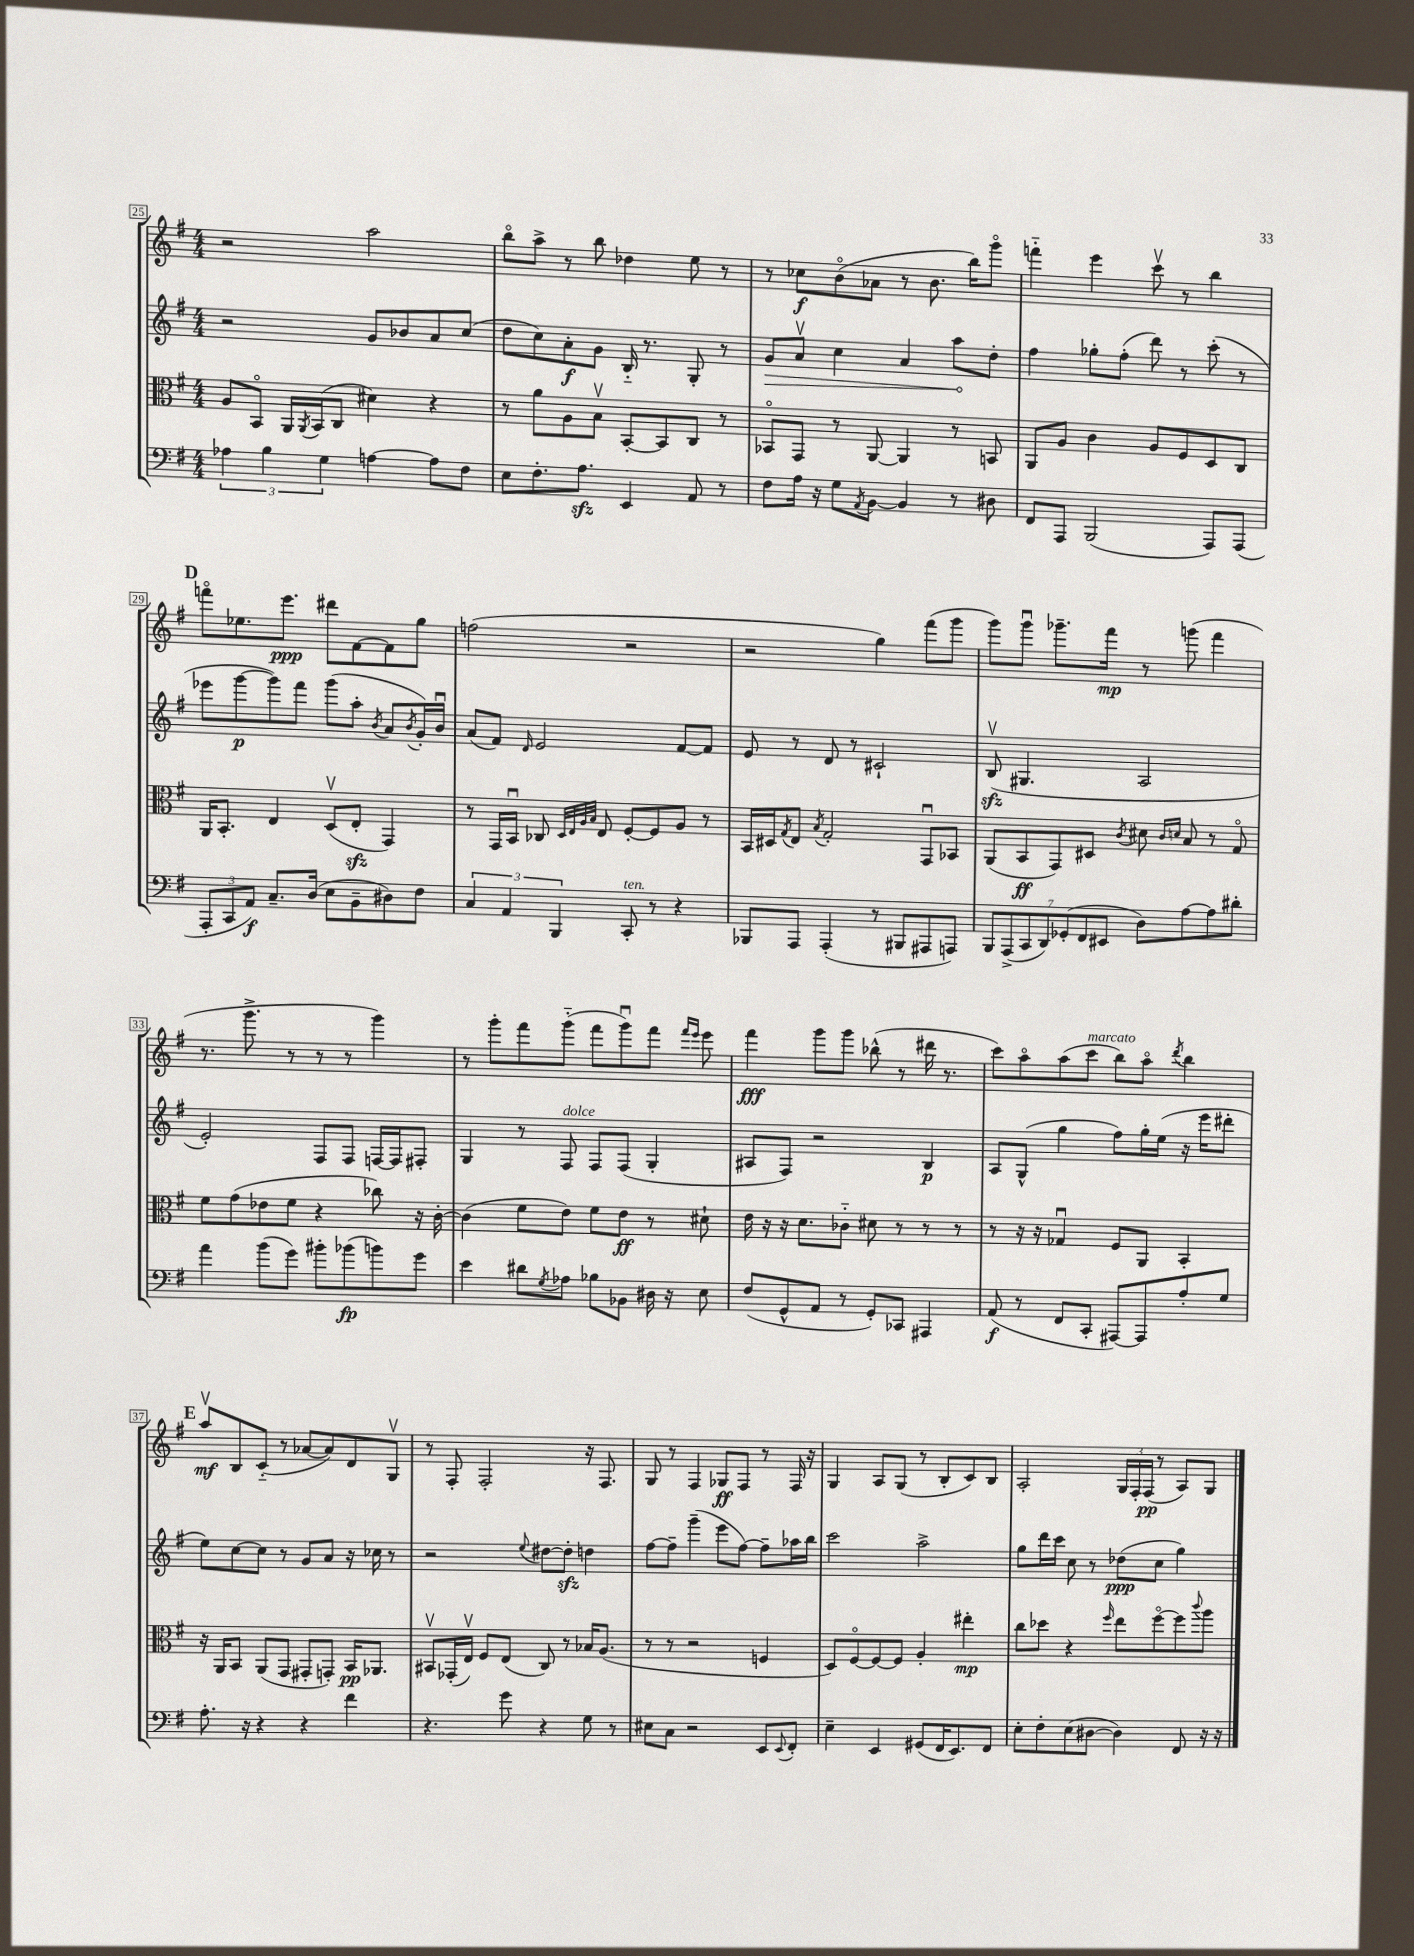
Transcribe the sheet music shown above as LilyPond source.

<<
\new StaffGroup <<
\new Staff = "s0" {
    \clef treble \key g \major \numericTimeSignature \time 4/4
    r2 a''2 |
    b''8\flageolet a''8-> r8 b''8 des''4 e''8 r8 |
    r8 ces''8\f b'8\flageolet( aes'8 r8 b'8. b''16) g'''8\flageolet |
    f'''4-_ e'''4 c'''8\upbow r8 b''4 |
    \mark \markup { \bold "D" } f'''8\flageolet ees''8. e'''8.\ppp dis'''8 fis'8~ fis'8 g''8 |
    f''2( r2 |
    r2 g''4) fis'''8( g'''8 |
    g'''8) g'''8\downbow ges'''8.-- fis'''16\mp r8 g'''8( fis'''4 |
    r8. g'''8.-> r8 r8 r8 g'''4) |
    r8 g'''8-. fis'''8 g'''8-_( fis'''8 g'''8\downbow) fis'''8 \grace { fis'''16 e'''16 } e'''8 |
    fis'''4\fff g'''8 g'''8 bes''8-^( r8 dis'''16 r8. |
    c'''8) a''8\flageolet a''8( c'''8^\markup { \italic "marcato" } b''8) a''8\flageolet \acciaccatura { d'''8 } b''4 |
    \mark \markup { \bold "E" } a''8\upbow\mf b8 c'8-_( r8 aes'8~ aes'8) d'8 g8\upbow |
    r8 fis8-. fis2-. r16 fis8. |
    g8 r8 fis4 ges8\ff fis8 r8 fis16 r16 |
    g4 a8 g8( r8 b8-. c'8) b8 |
    a2-. \tuplet 3/2 { g16 fis16-. fis16\pp( } r8 a8) g8 \bar "|." |
}
\new Staff = "s1" {
    \clef treble \key g \major \numericTimeSignature \time 4/4
    r2 g'8 bes'8 a'8 c''8( |
    d''8 c''8) a'8-.\f g'8 b16-_ r8. g8-. r8 |
    \once \override Hairpin.circled-tip = ##t g'8\> a'8\upbow c''4 a'4 a''8\! d''8-. |
    fis''4 ges''8-. fis''8-.( d'''8) r8 c'''8-.( r8 |
    \mark \markup { \bold "D" } ees'''8 g'''8~\p g'''8) fis'''8 g'''8( a''8-. \acciaccatura { b'8 } a'8 \acciaccatura { b'8 } g'16-.) b'16\downbow |
    a'8( fis'8) \grace { d'16 } e'2 fis'8~ fis'8 |
    e'8 r8 d'8 r8 cis'2-! |
    b8\upbow\sfz( gis4. a2 |
    e'2-.) fis8 fis8 f16~ f16 fis8-. |
    g4 r8 fis8^\markup { \italic "dolce" } fis8 fis8( g4-. |
    ais8 fis8) r2 b4\p |
    a8 g8-^( g''4 fis''8) g''16-. e''16( r16 e'''16 dis'''8-. |
    \mark \markup { \bold "E" } e''8) c''8~ c''8 r8 g'8 a'8 r16 ces''16 r8 |
    r2 \appoggiatura { e''8 } dis''8~ dis''8-.\sfz d''4 |
    fis''8~ fis''8-- g'''4--( e'''8 fis''8~) fis''8-- aes''16 b''16 |
    c'''2 a''2-> |
    g''8 d'''16 c'''16 c''8 r8 des''8\ppp( c''8 g''4) \bar "|." |
}
\new Staff = "s2" {
    \clef alto \key g \major \numericTimeSignature \time 4/4
    a8 b,8\flageolet a,16 \acciaccatura { a,8 } b,16( c8 dis'4) r4 |
    r8 a'8 a8 b8\upbow b,8~-. b,8 c8 r8 |
    bes,8\flageolet g,8 r8 a,8~ a,4 r8 b,8 |
    a,8 a8 c'4 a8 fis8 d8 c8 |
    \mark \markup { \bold "D" } a,16 b,8.-. e4 d8\upbow( e8-.\sfz g,4) |
    r8 g,16 b,16\downbow ces8 \grace { d32 e32 a32 b32 } e8 fis8~-. fis8 a8 r8 |
    b,16 dis16 \acciaccatura { g8 } e8 \acciaccatura { b8 } g2-. g,8\downbow bes,8 |
    a,8( b,8\ff g,8) dis8 \acciaccatura { c'8 } dis'8 \grace { c'16 d'16 } b8 r8 g8\flageolet |
    fis'8 g'8( ees'8 fis'8 r4 ces''8) r16 c'16~-. |
    c'4( fis'8 e'8) fis'8 e'8\ff r8 dis'8-! |
    e'16 r16 r16 d'8. ces'8-_ dis'8 r8 r8 r8 |
    r8 r16 r16 ges4\downbow fis8 a,8 b,4-. |
    \mark \markup { \bold "E" } r16 a,16 b,8 a,8( g,8 gis,8-. g,8-.) b,16\pp aes,8. |
    bis,8\upbow ges,16-.( e16\upbow) fis8 e8( c8) r8 bes16 a8.( |
    r8 r8 r2 f4 |
    d8) fis8~\flageolet fis8~ fis8 a4-. eis''4-.\mp |
    c''8 des''8 r4 \grace { fis''16 } e''8 fis''8~\flageolet fis''8 \appoggiatura { c'''8 } a''8 \bar "|." |
}
\new Staff = "s3" {
    \clef bass \key g \major \numericTimeSignature \time 4/4
    \tuplet 3/2 { aes4 b4 g4 } a4~ a8 fis8 |
    e8 fis8.-. a8.\sfz e,4 a,8 r8 |
    fis8 a16 r16 g8 \acciaccatura { a,8 } b,8~ b,4 r8 dis8 |
    fis,8 a,,8 b,,2( a,,8) a,,8( |
    \mark \markup { \bold "D" } \tuplet 3/2 { a,,8-. c,8 a,8\f) } c8.-- d16( e8 b,8-- dis8) fis8 |
    \tuplet 3/2 { c4 a,4 b,,4 } c,8-.^\markup { \italic "ten." } r8 r4 |
    bes,,8 a,,8 a,,4-.( r8 bis,,8 ais,,8 a,,8) |
    \tuplet 7/4 { b,,8 a,,8->( c,8 d,8) ges,8-.( fis,8 eis,8 } d8) a8~ a8 dis'8-. |
    a'4 b'8( g'8) bis'8-. bes'8\fp( b'8) g'8 |
    e'4 dis'8 \acciaccatura { g8 } aes8 bes8 bes,8 dis16 r16 e8 |
    fis8( g,8-^ a,8 r8 g,8-.) ces,8 ais,,4 |
    a,8\f( r8 fis,8 c,8-. ais,,8~) ais,,8 a8-. g8 |
    \mark \markup { \bold "E" } a8.-. r16 r4 r4 fis'4 |
    r4. g'8 r4 g8 r8 |
    eis8 c8 r2 e,8 \appoggiatura { e,8 } fis,8-. |
    e4-- e,4 gis,8( fis,16 e,8.) fis,8 |
    e8-. fis8-. e8( dis8~ dis4) fis,8 r16 r16 \bar "|." |
}
>>
>>
\layout { \context { \Score currentBarNumber = #25 \override BarNumber.stencil = #(make-stencil-boxer 0.1 0.3 ly:text-interface::print) } }
